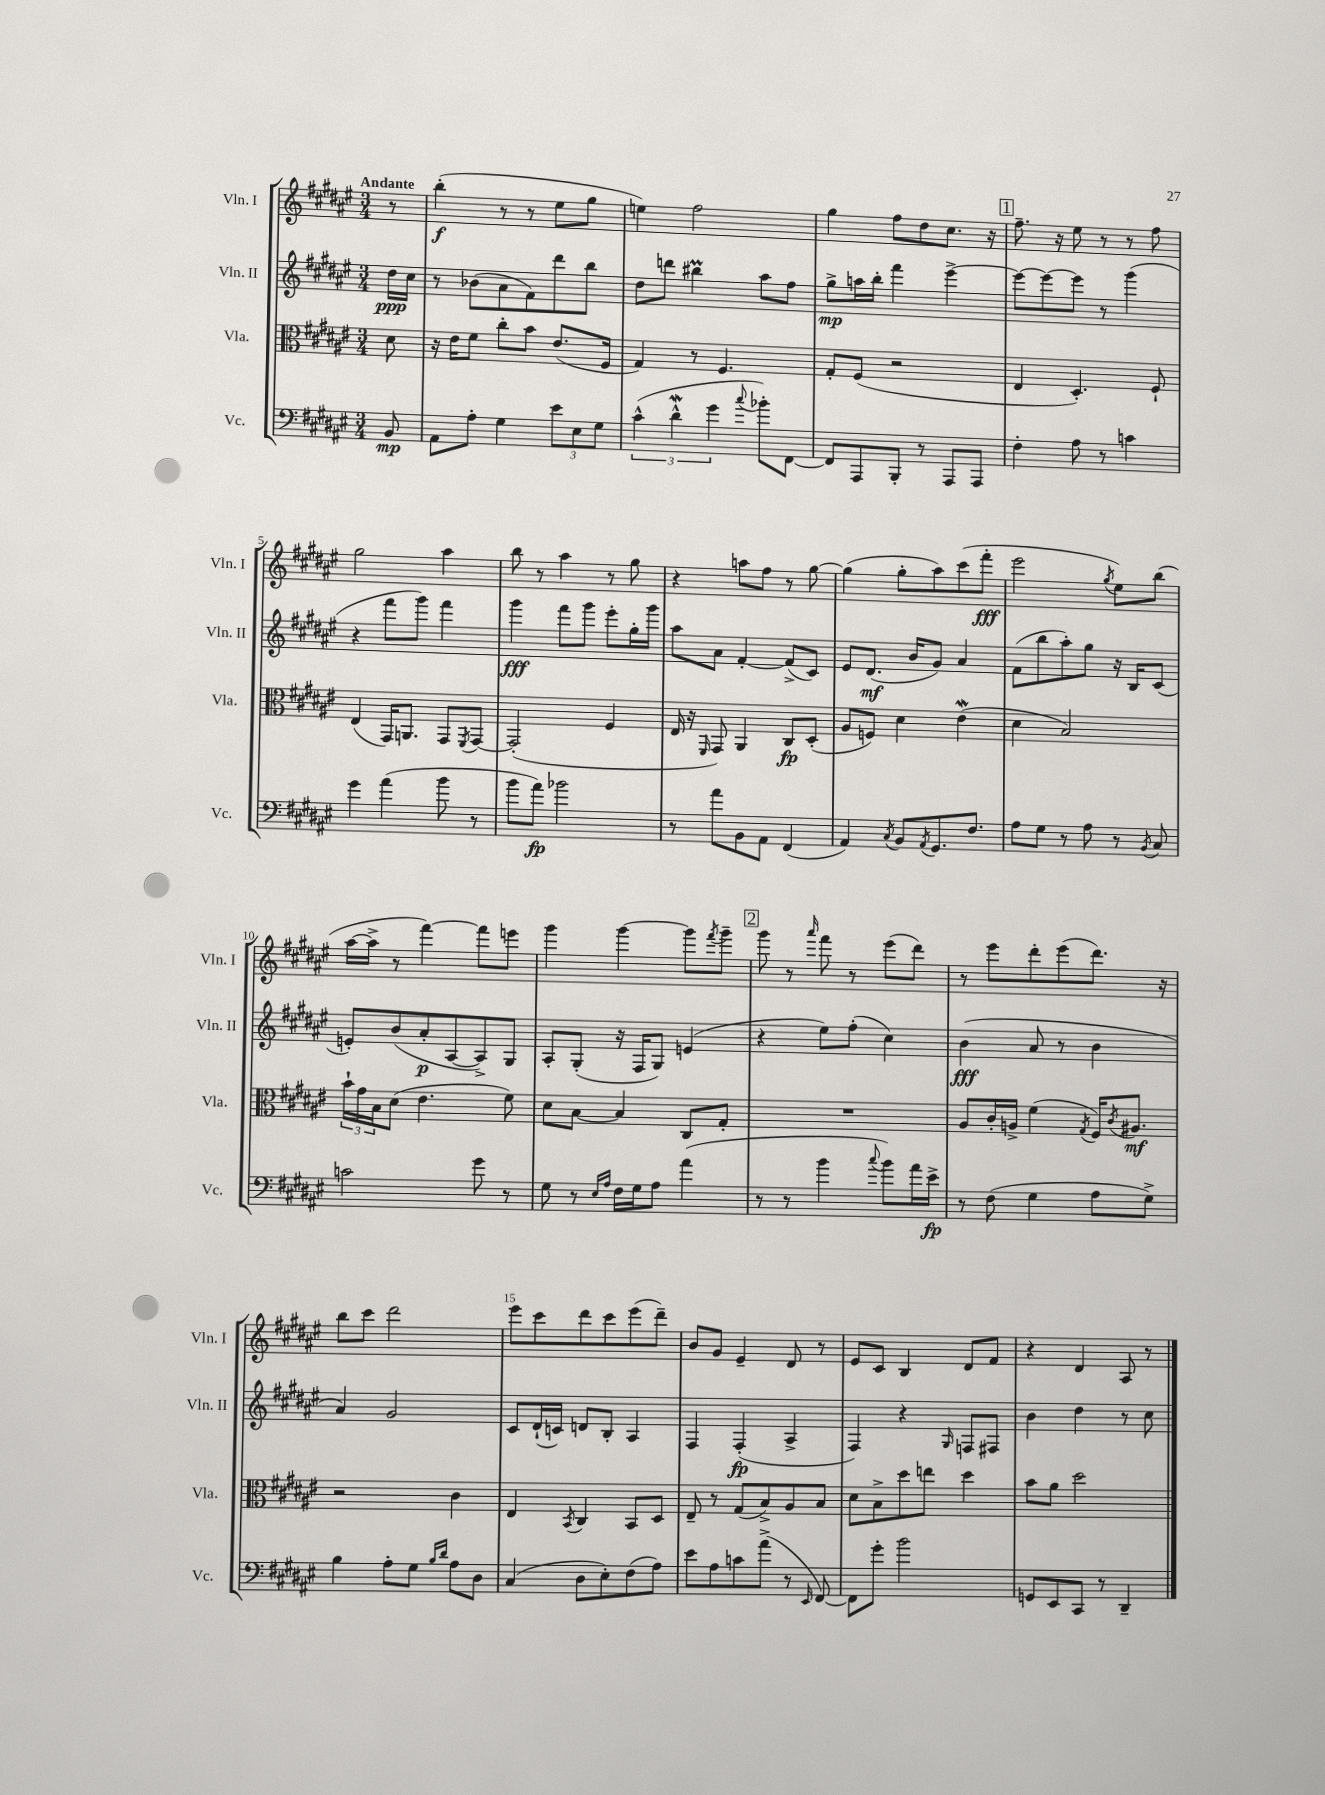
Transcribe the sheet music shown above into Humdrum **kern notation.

**kern	**dynam	**kern	**dynam	**kern	**dynam	**kern	**dynam
*part4	*part4	*part3	*part3	*part2	*part2	*part1	*part1
*staff4	*staff4	*staff3	*staff3	*staff2	*staff2	*staff1	*staff1
*I"Vc.	*	*I"Vla.	*	*I"Vln. II	*	*I"Vln. I	*
*I'Vc.	*	*I'Vla.	*	*I'Vln. II	*	*I'Vln. I	*
*clefF4	*	*clefC3	*	*clefG2	*	*clefG2	*
*k[f#c#g#d#a#e#]	*	*k[f#c#g#d#a#e#]	*	*k[f#c#g#d#a#e#]	*	*k[f#c#g#d#a#e#]	*
*M3/4	*	*M3/4	*	*M3/4	*	*M3/4	*
=	=	=	=	=	=	=	=
!	!	!	!	!	!	!LO:TX:a:B:t=Andante	!
8BB/	mp	8d#\	.	16dd#\LL	ppp	8r	.
.	.	.	.	16cc#\JJ	.	.	.
=1	=1	=1	=1	=1	=1	=1	=1
8AA#\L	.	16r	.	8r	.	(4bb'\	f
.	.	16e#\KL	.	.	.	.	.
8A#'\J	.	8f#\J	.	(8b-X\L	.	.	.
4G#\	.	8cc#'\L	.	8a#\	.	8r	.
.	.	8b\J	.	8f#\)	.	8r	.
12e#\L	.	(8.e#/L	.	8ddd#\	.	8ee#\L	.
12E#\	.	.	.	.	.	.	.
.	.	.	.	8bb\J	.	8gg#\J	.
12G#\J	.	.	.	.	.	.	.
.	.	16F#/Jk	.	.	.	.	.
=2	=2	=2	=2	=2	=2	=2	=2
(6c#^^\	.	4G#/)	.	8dd#\L	.	4een\)	.
.	.	.	.	8dddn\J	.	.	.
6d#W^^\	.	.	.	.	.	.	.
.	.	8r	.	4bb#Xm\	.	2ff#\	.
6g#\	.	.	.	.	.	.	.
.	.	4.F#/	.	.	.	.	.
8qqcc#/	.	.	.	.	.	.	.
8b-X'\L)	.	.	.	8aa#\L	.	.	.
[8FF#\J	.	.	.	8ff#\J	.	.	.
=3	=3	=3	=3	=3	=3	=3	=3
8FF#/L]	.	8G#'/L	.	8gg#^\L	mp	4gg#\	.
8AAA#/	.	(8F#/J	.	16aan\L	.	.	.
.	.	.	.	16bb'\JJ	.	.	.
8BBB'/J	.	2r	.	4fff#\	.	8ff#\L	.
8r	.	.	.	.	.	8dd#\	.
8AAA#/L	.	.	.	[4eee#^\	.	8.cc#\J	.
8AAA#/J	.	.	.	.	.	.	.
.	.	.	.	.	.	16r	.
!!LO:REH:place=s1:t=1
=4	=4	=4	=4	=4	=4	=4	=4
4F#'\	.	4E#/	.	8eee#\L_	.	8.ff#~\	.
.	.	.	.	8eee#\_	.	.	.
.	.	.	.	.	.	16r	.
8A#\	.	4.D#'/)	.	8eee#\J]	.	8ee#\	.
8r	.	.	.	8r	.	8r	.
4cn\	.	.	.	(4ggg#\	.	8r	.
.	.	8F#`/	.	.	.	8ff#\	.
!!LO:LB:g=z
=5	=5	=5	=5	=5	=5	=5	=5
4g#\	.	(4E#/	.	4r	.	2gg#\	.
(4a#\	.	16GG#/KL)	.	8fff#\L	.	.	.
.	.	8.AAn/J	.	.	.	.	.
.	.	.	.	8ggg#\J)	.	.	.
8b\	.	8GG#/L	.	4fff#\	.	4aa#\	.
.	.	8qFF#/	.	.	.	.	.
8r	.	[8GG#/J	.	.	.	.	.
=6	=6	=6	=6	=6	=6	=6	=6
8b\L	.	(2GG#'/]	.	4ggg#\	fff	8bb\	.
8a#\J)	fp	.	.	.	.	8r	.
2b-X\	.	.	.	8fff#\L	.	4aa#\	.
.	.	.	.	8ggg#\J	.	.	.
.	.	4F#/	.	8eee#'\L	.	8r	.
.	.	.	.	16gg#'\L	.	8gg#\	.
.	.	.	.	16ggg#\JJ	.	.	.
=7	=7	=7	=7	=7	=7	=7	=7
8r	.	16E#/	.	8aa#\L	.	4r	.
.	.	16r	.	.	.	.	.
.	.	16qqFF#/	.	.	.	.	.
8a#\L	.	8GG#/)	.	8a#\J	.	.	.
8BB\	.	4AA#/	.	[4f#'/	.	8aan\L	.
8AA#\J	.	.	.	.	.	8ff#\J	.
(4FF#/	.	8C#/L	fp	(8f#^/L]	.	8r	.
.	.	(8D#'/J	.	8c#/J)	.	[8gg#\	.
=8	=8	=8	=8	=8	=8	=8	=8
4AA#/)	.	8A#/L	.	8e#/L	.	(4gg#\]	.
.	.	8Fn/J)	.	(8.d#/J	mf	.	.
8qC#/	.	.	.	.	.	.	.
8BB/L	.	4d#\	.	.	.	8gg#'\L	.
.	.	.	.	16b/KL	.	.	.
8qAA#/	.	.	.	.	.	.	.
8.GG#/	.	.	.	8g#/J)	.	8aa#\)	.
.	.	(4e#W\	.	4a#/	.	(8ccc#\	.
8.F#/J	.	.	.	.	.	.	.
.	.	.	.	.	.	8fff#'\J	fff
=9	=9	=9	=9	=9	=9	=9	=9
8A#\L	.	4d#\	.	(8f#\L	.	2eee#\	.
8G#\J	.	.	.	8bb\	.	.	.
8r	.	2B/)	.	8aa#'\)	.	.	.
8A#\	.	.	.	8gg#\J	.	.	.
.	.	.	.	.	.	8qgg#/	.
8r	.	.	.	16r	.	8ee#\L)	.
.	.	.	.	16B/KL	.	.	.
8qBB/	.	.	.	.	.	.	.
8C#/	.	.	.	(8c#/J	.	(8bb\J	.
!!LO:LB:g=z
=10	=10	=10	=10	=10	=10	=10	=10
2cn\	.	24b`\LL	.	8en'/L)	.	[16aa#\LL	.
.	.	24g#\	.	.	.	.	.
.	.	.	.	.	.	16aa#^\JJ]	.
.	.	24B\J	.	.	.	.	.
.	.	(8d#\J	.	(8b/	.	8r	.
.	.	4.e#\	.	8a#'/	p	[4fff#\)	.
.	.	.	.	[8A#/	.	.	.
8g#\	.	.	.	8A#^/])	.	8fff#\L]	.
8r	.	8f#\)	.	8G#/J	.	8eeen\J	.
=11	=11	=11	=11	=11	=11	=11	=11
8G#\	.	8d#\L	.	8A#'/L	.	4ggg#\	.
8r	.	[8B\J	.	(8G#'/J	.	.	.
16qqE#/LL	.	.	.	.	.	.	.
16qqA#/JJ	.	.	.	.	.	.	.
16F#\LL	.	4B/]	.	16r	.	[4ggg#\	.
16G#\J	.	.	.	16F#/KL	.	.	.
8A#\J	.	.	.	8G#/J)	.	.	.
(4a#\	.	8C#/L	.	(4en/	.	8ggg#\L]	.
.	.	.	.	.	.	8qfff#/	.
.	.	8G#'/J	.	.	.	8ggg#~\J	.
!!LO:REH:place=s1:t=2
=12	=12	=12	=12	=12	=12	=12	=12
8r	.	2.r	.	4r	.	8ggg#\	.
8r	.	.	.	.	.	8r	.
.	.	.	.	.	.	16qqaaa#/	.
4b\	.	.	.	8ee#\L)	.	8fff#\	.
.	.	.	.	(8ff#'\J	.	8r	.
8qqcc#/	.	.	.	.	.	.	.
8b\L)	.	.	.	4cc#\)	.	(8eee#\L	.
16a#\L	.	.	.	.	.	8ddd#\J)	.
16e#^\JJ	fp	.	.	.	.	.	.
=13	=13	=13	=13	=13	=13	=13	=13
8r	.	8A#/L	.	(4b\	fff	8r	.
(8F#\	.	16c#'/L	.	.	.	8eee#\L	.
.	.	16An^/JJ	.	.	.	.	.
4G#\	.	(4f#\	.	8a#/	.	8ddd#'\	.
.	.	.	.	8r	.	(8eee#\	.
.	.	8qG#/	.	.	.	.	.
8A#\L	.	16F#/KL)	.	4b\	.	8.ddd#\J)	.
.	.	8qc#/	.	.	.	.	.
.	.	8.A#X/J	mf	.	.	.	.
8G#^\J)	.	.	.	.	.	.	.
.	.	.	.	.	.	16r	.
!!LO:LB:g=z
=14	=14	=14	=14	=14	=14	=14	=14
4B\	.	2r	.	4a#/)	.	8bb\L	.
.	.	.	.	.	.	8ccc#\J	.
8A#'\L	.	.	.	2g#/	.	2ddd#\	.
8G#\J	.	.	.	.	.	.	.
16qqB/LL	.	.	.	.	.	.	.
16qqd#/JJ	.	.	.	.	.	.	.
8A#\L	.	4c#\	.	.	.	.	.
8D#\J	.	.	.	.	.	.	.
=15	=15	=15	=15	=15	=15	=15	=15
(4C#/	.	4E#/	.	8c#/L	.	8eee#\L	.
.	.	.	.	(16d#`/L	.	8ccc#\	.
.	.	.	.	16cn/JJ)	.	.	.
.	.	8qBB/	.	.	.	.	.
8D#\L	.	4C#/	.	8dn/L	.	8ddd#\	.
8E#'\)	.	.	.	8B'/J	.	8ccc#\	.
(8F#\	.	8BB/L	.	4A#/	.	(8eee#\	.
8A#\J)	.	8D#/J	.	.	.	8ddd#~\J)	.
=16	=16	=16	=16	=16	=16	=16	=16
8e#\L	.	8E#~/	.	4F#/	.	8b/L	.
8A#\	.	8r	.	.	.	8g#/J	.
8cn\	.	(8G#/L	.	(4F#'/	fp	4e#~/	.
(8a#^\J	.	8B^/)	.	.	.	.	.
8r	.	8A#/	.	4A#^/	.	8d#/	.
16qqEE#/	.	.	.	.	.	.	.
[8FF#/)	.	8B/J	.	.	.	8r	.
=17	=17	=17	=17	=17	=17	=17	=17
8FF#\L]	.	8d#\L	.	4F#/)	.	8e#/L	.
8g#'\J	.	8B^\	.	.	.	8c#/J	.
2b\	.	8dd#\	.	4r	.	4B/	.
.	.	8een\J	.	.	.	.	.
.	.	.	.	16qqG#/	.	.	.
.	.	4dd#\	.	8Fn/L	.	8d#/L	.
.	.	.	.	8F#X/J	.	8f#/J	.
=18	=18	=18	=18	=18	=18	=18	=18
8GGn/L	.	8b\L	.	4b\	.	4r	.
8EE#/	.	8a#\J	.	.	.	.	.
8CC#/J	.	2dd#\	.	4dd#\	.	4d#/	.
8r	.	.	.	.	.	.	.
4DD#~/	.	.	.	8r	.	8A#/	.
.	.	.	.	8cc#\	.	8r	.
==	==	==	==	==	==	==	==
*-	*-	*-	*-	*-	*-	*-	*-
